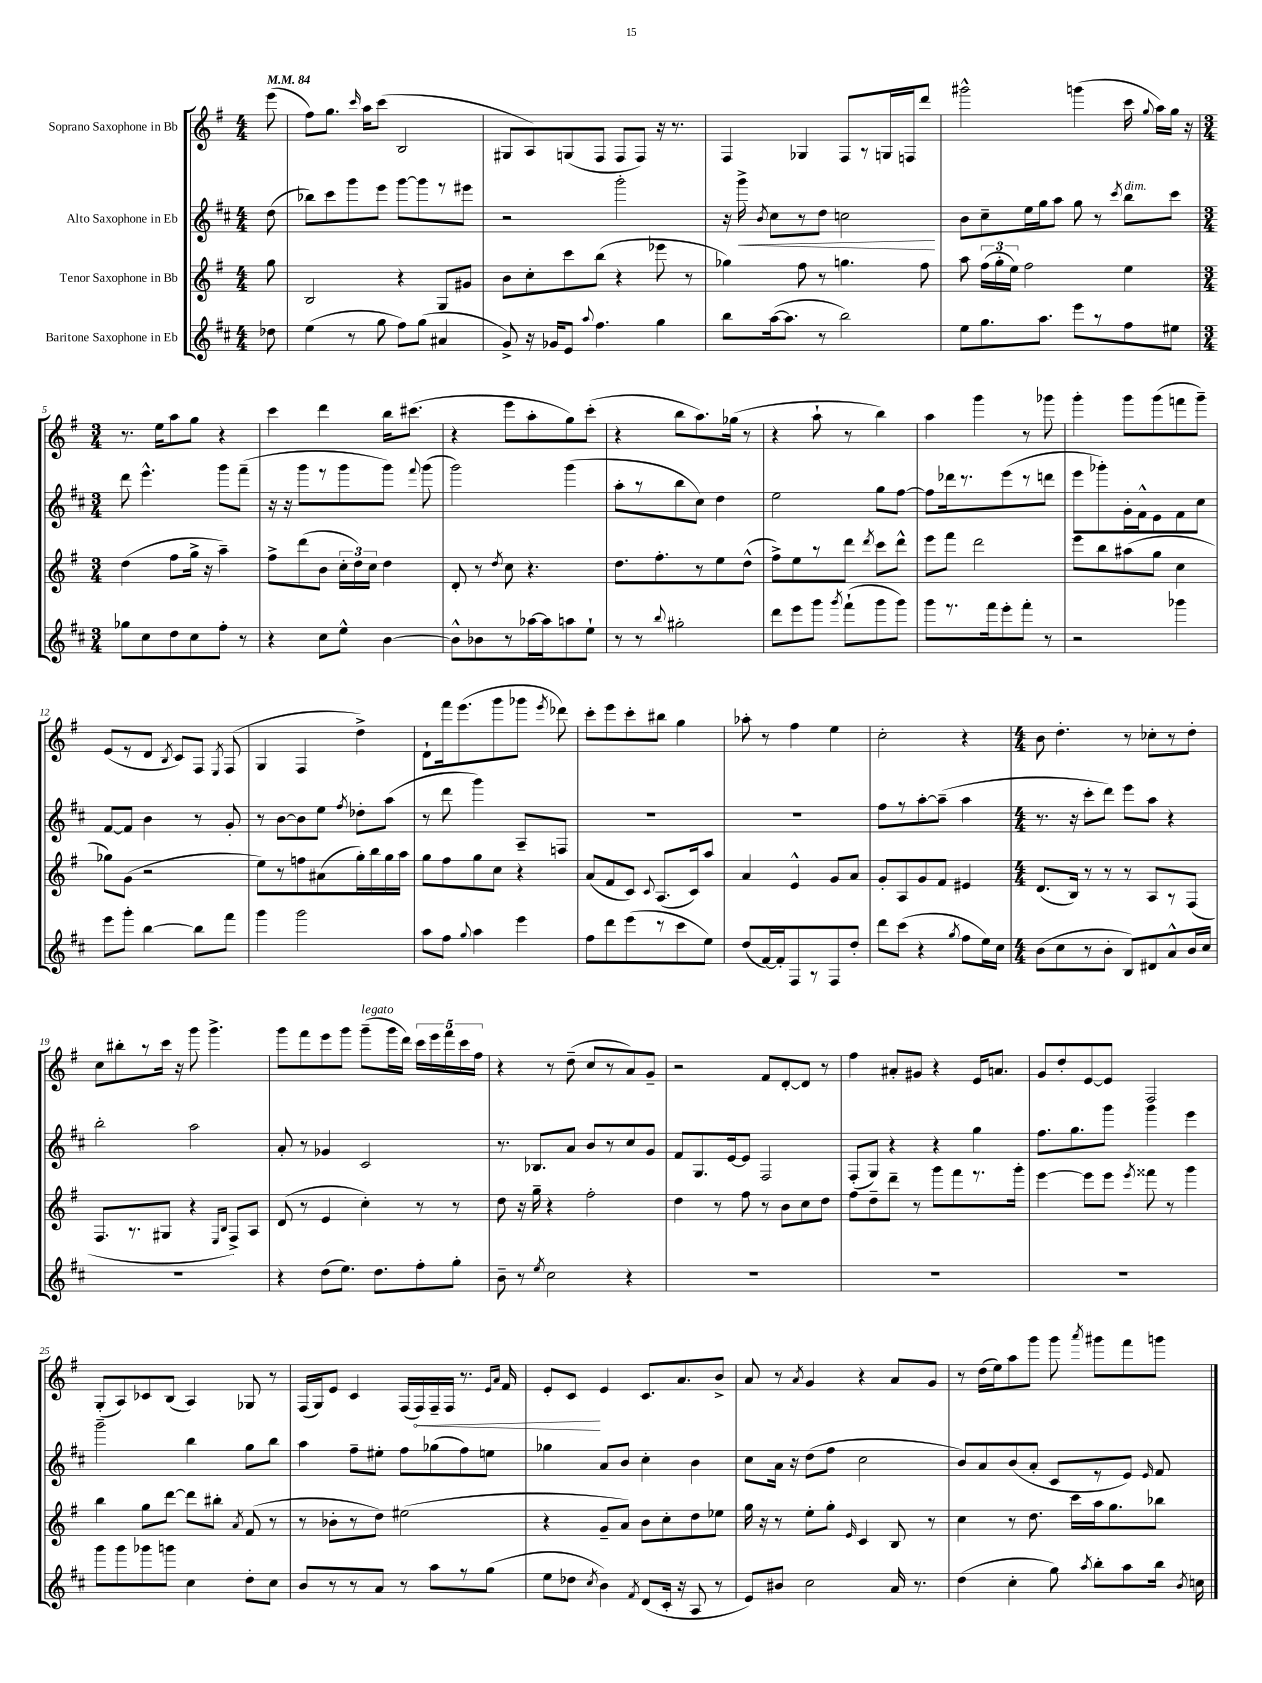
<<
\new StaffGroup <<
\new Staff = "s0" \with { instrumentName = "Soprano Saxophone in Bb" } {
    \clef treble \key g \major \numericTimeSignature \time 4/4 \partial 8 \tempo 4 = 84
    \autoBeamOff e'''8( |
    fis''8[) g''8.] \grace { c'''16 } a''16[ c'''8]( b2 |
    gis8[ a8) g8( fis8] fis8[ fis8]) r16 r8. |
    fis4 ges4 fis8[ r8 g16 f16 d'''8] |
    gis'''2-^ g'''4( c'''16 \appoggiatura { g''8 } a''16[) g''16] r16 |
    \numericTimeSignature \time 3/4 r8. e''16[ a''8 g''8] r4 |
    c'''4 d'''4 b''16[ cis'''8.]( |
    r4 e'''8[ a''8-. g''8) c'''8]-.( |
    r4 b''8[ a''8.) ges''16]( r8 |
    r4 a''8-! r8 b''4) |
    a''4 g'''4 r8 ges'''8 |
    g'''4-. g'''8[ g'''8( f'''8 g'''8]--) |
    e'8[( r8 d'8] \acciaccatura { b8 } c'8[) fis8] \acciaccatura { e8 } fis8( |
    g4 fis4 d''4->) |
    d'8[-! fis'''16 e'''8.( g'''8 ges'''8] \acciaccatura { e'''8 } des'''8) |
    c'''8[-. e'''8 c'''8-. bis''8] g''4 |
    aes''8-. r8 fis''4 e''4 |
    c''2-. r4 |
    \numericTimeSignature \time 4/4 b'8 d''4.-. r8 ces''8[-. r8 d''8]-. |
    c''8[ bis''8-. r8 c'''16] r16 g'''8 g'''4.-> |
    g'''8[ fis'''8 e'''8 g'''8] g'''8[--^\markup { \italic "legato" }( g'''16 d'''16]) \tuplet 5/4 { c'''16[ e'''16 fis'''16 c'''16 fis''16] } |
    r4 r8 d''8--( c''8[ r8 a'8) g'8]-- |
    r2 fis'8[ d'8~-. d'8] r8 |
    fis''4 ais'8[-. gis'8] r4 e'16[ a'8.] |
    g'8[ d''8-. e'8~ e'8] fis2 |
    g8[-.( a8) ces'8 b8]( a4) ges8 r8 |
    fis16[( g16) e'8] c'4 fis16[( \once \override Hairpin.circled-tip = ##t fis16\<) fis16-- fis16] r8. \grace { e'16[ a'16] } fis'16 |
    e'8[-. c'8]\! e'4 c'8.[ a'8. b'8]-> |
    a'8 r8 \acciaccatura { a'8 } g'4 r4 a'8[ g'8] |
    r8 d''16[( e''16) a''8 g'''8] g'''8 \acciaccatura { a'''8 } gis'''8[ fis'''8 g'''8] \bar "|." |
}
\new Staff = "s1" \with { instrumentName = "Alto Saxophone in Eb" } {
    \clef treble \key d \major \numericTimeSignature \time 4/4 \partial 8
    \autoBeamOff d''8( |
    bes''8[) cis'''8 g'''8 e'''8] g'''8[~ g'''8 r8 eis'''8] |
    r2 g'''2-. |
    r16 g'''16->\< \acciaccatura { b'8 } cis''8[ r8 d''8] c''2\! |
    b'8[ cis''8-- e''16 g''16 a''8] g''8 r8 \acciaccatura { cis'''8 } b''8[^\markup { \italic "dim." } cis'''8] |
    \numericTimeSignature \time 3/4 d'''8 e'''4.-^ g'''8[ fis'''8]--( |
    r16 r16 g'''8[ r8 g'''8 g'''8]) \appoggiatura { fis'''8 } g'''8( |
    g'''2) g'''4( |
    a''8[-. r8 b''8 cis''8]) d''4 |
    e''2 g''8[ fis''8]~ |
    fis''8[ des'''16 r8. e'''8( r8 d'''8] |
    e'''8[ ges'''8-.) g'16-. fis'16-^ e'8 fis'8 cis''8] |
    fis'8[~ fis'8] b'4 r8 g'8-. |
    r8 b'8[~ b'8 e''8] \acciaccatura { fis''8 } des''8[-. a''8]( |
    r8 d'''8 g'''4) a8[-- f8] |
    R2. |
    R2. |
    fis''8[ r8 a''8~-. a''8]--( a''4 |
    \numericTimeSignature \time 4/4 r8. r16 cis'''8[-. d'''8]) e'''8[ a''8] r4 |
    b''2-. a''2 |
    a'8-. r8 ges'4 cis'2 |
    r8. bes8.[ a'8] b'8[ r8 cis''8 g'8] |
    fis'8[ g8. e'16~ e'8] fis2 |
    fis8[-.( g8]) r4 r4 g''4 |
    fis''8.[ g''8. g'''8] g'''4 e'''4 |
    g'''2-- b''4 g''8[ b''8] |
    a''4 fis''8[-- eis''8]-. fis''8[ ges''8( fis''8) e''8] |
    ges''4 a'8[ b'8] cis''4-. b'4 |
    cis''8[ a'16] r16 d''8[( fis''8] cis''2 |
    b'8[) a'8 b'8( a'8]-. cis'8[ r8 e'8]) \grace { e'16 } fis'8 \bar "|." |
}
\new Staff = "s2" \with { instrumentName = "Tenor Saxophone in Bb" } {
    \clef treble \key g \major \numericTimeSignature \time 4/4 \partial 8
    \autoBeamOff g''8 |
    b2 r4 g8[ gis'8] |
    b'8[ c''8-. c'''8 b''8]( r4 ees'''8 r8 |
    ges''4) fis''8 r8 g''4. fis''8 |
    a''8 \tuplet 3/2 { fis''16[( g''16-. e''16]) } fis''2 e''4 |
    \numericTimeSignature \time 3/4 d''4( fis''8[ g''16]-> r16 a''4--) |
    fis''8[-> d'''8( b'8] \tuplet 3/2 { c''16[-. d''16) c''16] } d''4 |
    d'8-. r8 \acciaccatura { d''8 } c''8 r4. |
    d''8.[ fis''8.-. r8 e''8 d''8]-^( |
    fis''8[->) e''8 r8 d'''8] \acciaccatura { d'''8 } c'''8[ d'''8]-^ |
    e'''8[ fis'''8] d'''2 |
    e'''8[ b''8 ais''8( g''8] c''4 |
    ges''8[) g'8]( r2 |
    e''8[) r8 f''8 ais'8( g''16-.) b''16 g''16 a''16] |
    g''8[ fis''8 g''8 c''8] r4 |
    a'8[( fis'8 c'8]) \appoggiatura { c'8 } a8.[( c'16) a''8] |
    a'4 e'4-^ g'8[ a'8] |
    g'8[-. a8 g'8 fis'8] eis'4 |
    \numericTimeSignature \time 4/4 d'8.[( b16]) r8 r8 r8 a8[ r8 fis8]( |
    fis8.[ r8. gis8] r4 \grace { e16[ b16] } fis8[->) a8] |
    d'8( r8 e'4 c''4-.) r8 r8 |
    d''8 r16 g''16-- r4 fis''2-. |
    d''4 r8 fis''8 r8 b'8[ c''8 d''8] |
    fis''8[ d''8-- d'''8]-- r8 g'''8[ fis'''8 r8. g'''16]-. |
    e'''4~ e'''8[ e'''8] \acciaccatura { e'''8 } fisis'''8 r8 g'''4 |
    b''4 g''8[ d'''8]~ d'''8[ bis''8]-. \acciaccatura { a'8 } fis'8( r8 |
    r8 bes'8[-. r8 d''8]) eis''2( |
    r4 g'8[-- a'8]) b'8[ c''8-. d''8 ees''8] |
    g''16 r16 r8 e''8[-. g''8]-. \grace { e'16 } c'4 b8 r8 |
    c''4 r8 d''8. c'''16[ a''16 g''8. bes''8] \bar "|." |
}
\new Staff = "s3" \with { instrumentName = "Baritone Saxophone in Eb" } {
    \clef treble \key d \major \numericTimeSignature \time 4/4 \partial 8
    \autoBeamOff des''8 |
    e''4( r8 g''8 fis''8[) g''8]( ais'4 |
    g'8->) r16 ges'16[ e'8] \appoggiatura { a''8 } fis''4. g''4 |
    b''8[ a''16~( a''8.] r8 b''2) |
    e''8[ g''8. a''8.] e'''8[ r8 fis''8 eis''8] |
    \numericTimeSignature \time 3/4 ges''8[ cis''8 d''8 cis''8 fis''8]-. r8 |
    r4 cis''8[ e''8]-^ b'4~ |
    b'8[-^ bes'8 r8 aes''16~ aes''16 a''8 e''8]-! |
    r8 r8 \appoggiatura { b''8 } gis''2-. |
    d'''8[ e'''8 g'''8] \acciaccatura { g'''8 } fis'''8[-!( g'''8 g'''8]) |
    g'''8[ r8. fis'''16 e'''8-. fis'''8]-. r8 |
    r2 ges'''4 |
    e'''8[ g'''8]-. b''4~ b''8[ fis'''8] |
    g'''4 g'''2 |
    a''8[ fis''8] \appoggiatura { g''8 } a''4 e'''4 |
    fis''8[ d'''8 e'''8( r8 cis'''8 e''8]) |
    d''8[( fis'16~) fis'16-. fis8 r8 fis8 d''8]-. |
    d'''8[ cis'''8]( r4 \acciaccatura { g''8 } fis''8[ e''16) cis''16] |
    \numericTimeSignature \time 4/4 b'8[( cis''8 r8 b'8]-. b8[) dis'8 a'8-^ b'16 cis''16] |
    R1 |
    r4 d''8[( e''8.]) d''8.[ fis''8-. g''8]-. |
    b'8-- r8 \acciaccatura { e''8 } cis''2 r4 |
    R1 |
    R1 |
    R1 |
    g'''8[ g'''8 ges'''8 g'''8] cis''4 d''8[-. cis''8] |
    b'8[ r8 r8 a'8] r8 a''8[ r8 g''8]( |
    e''8[ des''8] \acciaccatura { cis''8 } b'4) \acciaccatura { fis'8 } d'8[( cis'16]-. r16 a8 r8 |
    e'8[) bis'8] cis''2 a'16 r8. |
    d''4( cis''4-. g''8) \acciaccatura { a''8 } b''8[-. a''8 b''16] \acciaccatura { b'8 } c''16 \bar "|." |
}
>>
>>
